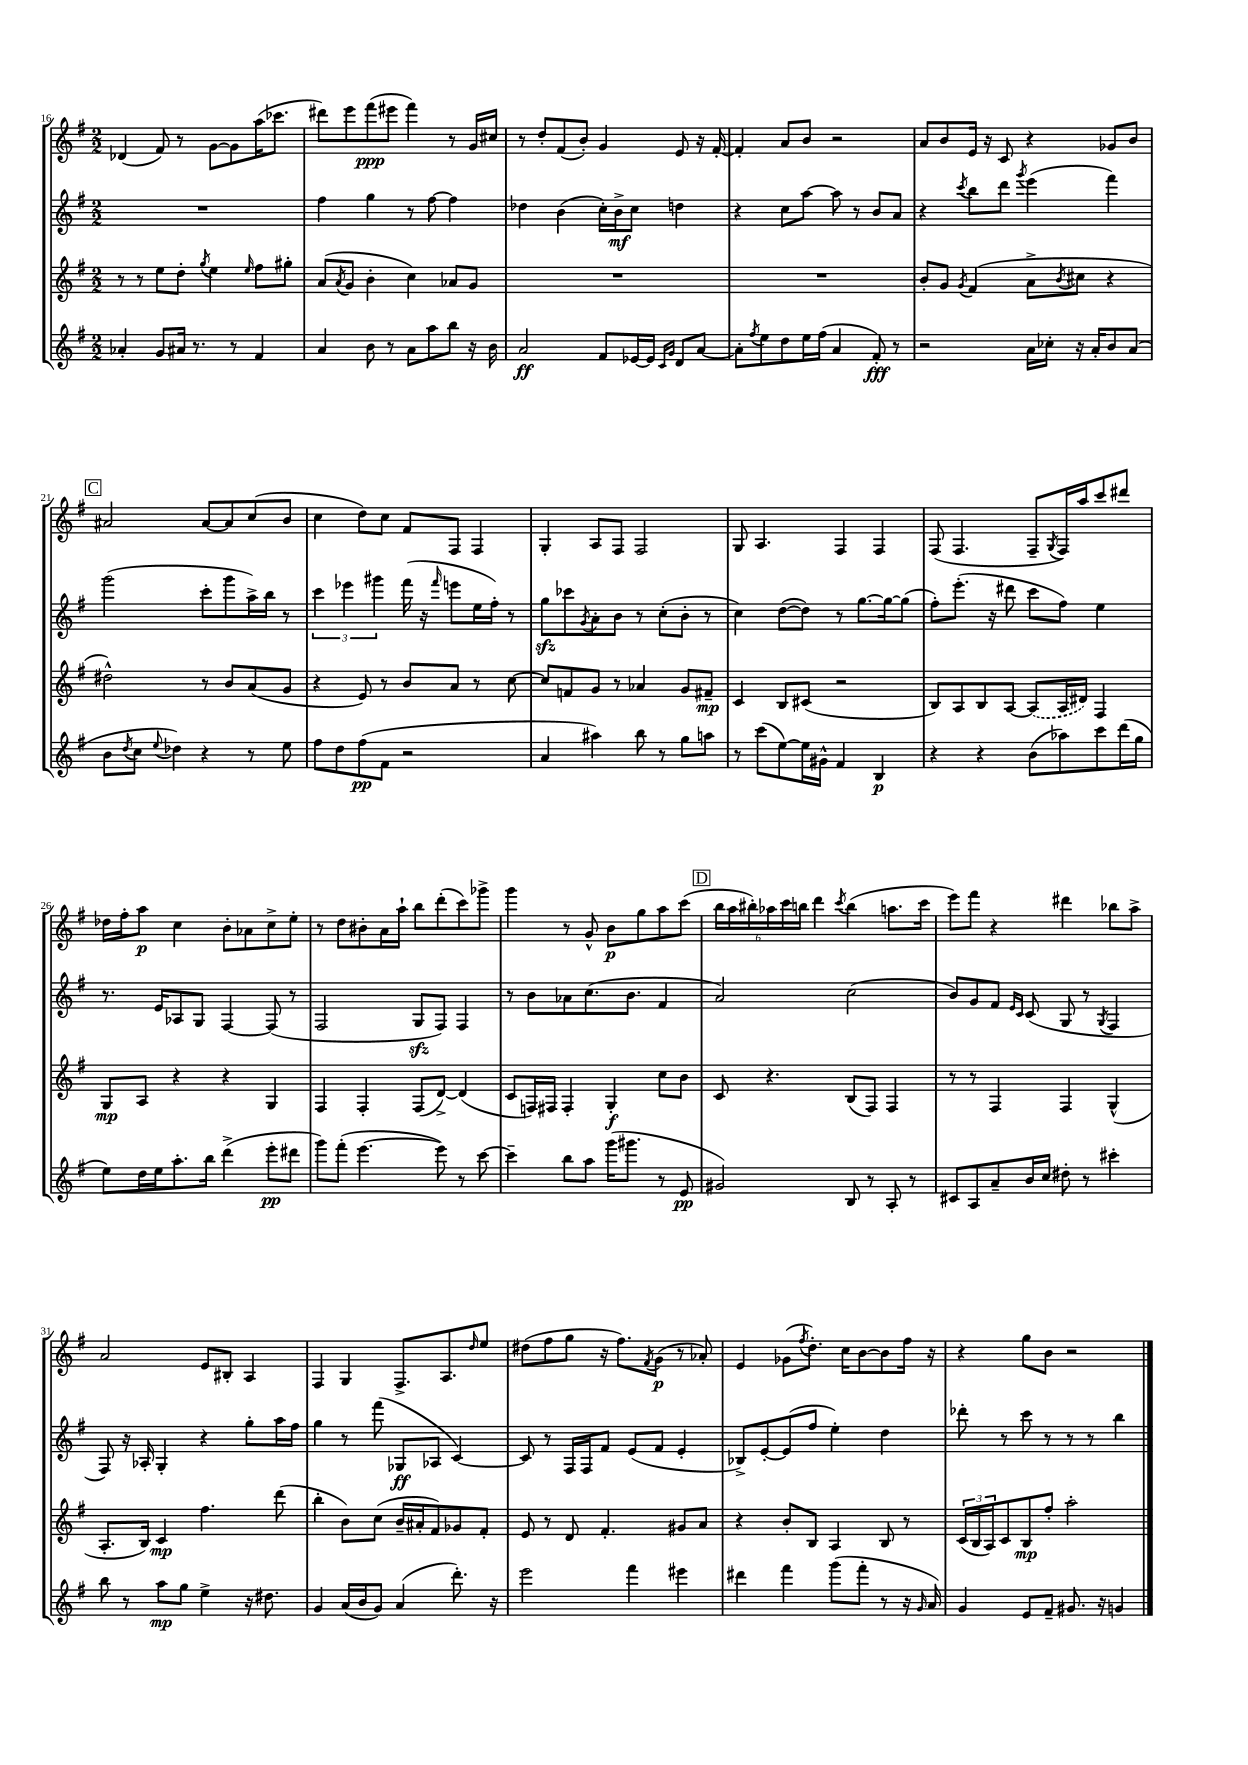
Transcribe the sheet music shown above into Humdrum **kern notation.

**kern	**kern	**kern	**kern
*staff4	*staff3	*staff2	*staff1
*clefG2	*clefG2	*clefG2	*clefG2
*k[f#]	*k[f#]	*k[f#]	*k[f#]
*M2/2	*M2/2	*M2/2	*M2/2
4a-'	8r	1r	(4d-
.	8r	.	.
8g	8ee	.	8f#)
16a#	8dd'	.	8r
8.r	.	.	.
.	8qgg	.	.
.	4ee	.	[8g
8r	.	.	8g]
.	16qqee	.	.
4f#	8ff#	.	(16aa
.	.	.	8.ccc-
.	8gg#'	.	.
=	=	=	=
4a	(8a	4ff#	8ddd#)
.	8qa	.	.
.	8g	.	8eee
8b	4b'	4gg	(8fff#
8r	.	.	8eee#
8a	4cc)	8r	4fff#)
8aa	.	[8ff#	.
8bb	8a-	4ff#]	8r
16r	8g	.	16g
16b	.	.	16cc#
=	=	=	=
2a	1r	4dd-	8r
.	.	.	8dd'
.	.	(4b	(8f#
.	.	.	8b')
8f#	.	16cc')	4g
.	.	16b^	.
[16e-	.	8cc	.
16e-]	.	.	.
16qqc	.	.	.
16qqg	.	.	.
8d	.	4dd	8e
[8a	.	.	16r
.	.	.	[16f#'
=	=	=	=
8a']	1r	4r	4f#']
8qff#	.	.	.
8ee	.	.	.
8dd	.	8cc	8a
16ee	.	[8aa	8b
(16ff#	.	.	.
4a	.	8aa]	2r
.	.	8r	.
8f#')	.	8b	.
8r	.	8a	.
=	=	=	=
2r	8b'	4r	8a
.	8g	.	8b
.	8qg	8qccc	.
.	(4f#	8bb	16e
.	.	.	16r
.	.	8ddd	8c
.	.	8qggg	.
16a	8a^	(4eee	4r
16cc-'	.	.	.
.	8qb	.	.
16r	8cc#	.	.
16a'	.	.	.
8b	4r	4fff#)	8g-
(8a	.	.	8b
=	=	=	=
8b	2dd#^^)	(2ggg	2a#
8qdd	.	.	.
8cc	.	.	.
8qqee	.	.	.
4dd-)	.	.	.
4r	8r	8ccc'	[8a#
.	8b	8ggg	8a#]
8r	(8a	16aa^)	(8cc
.	.	16bb	.
8ee	8g	8r	8b
=	=	=	=
8ff#	4r	6ccc	4cc
8dd	.	.	.
.	.	6eee-	.
(8ff#	8e)	.	8dd)
.	.	6ggg#	.
8f#	8r	.	8cc
2r	8b	(16fff#	8f#
.	.	16r	.
.	.	16qqfff#	.
.	8a	8eee	8F#
.	8r	16ee	4F#
.	.	16ff#')	.
.	[8cc	8r	.
=	=	=	=
4a	8cc]	8gg	4G'
.	8f	8ccc-	.
.	.	8qg	.
4aa#)	8g	8a'	8A
.	8r	8b	8F#
8bb	4a-	8r	2F#
8r	.	(8cc'	.
8gg	8g	8b'	.
8aa	8f#~	8r	.
=	=	=	=
8r	4c	4cc)	8G
(8ccc	.	.	4.A
[8ee)	8B	([8dd	.
16ee]	(8c#	8dd])	.
16g#^^	.	.	.
4f#	2r	8r	4F#
.	.	[8.gg	.
4B	.	.	4F#
.	.	16gg_	.
.	.	(8gg]	.
=	=	=	=
4r	8B)	8ff#')	(8F#
.	8A	(8.eee'	4.F#
4r	8B	.	.
.	.	16r	.
.	[8A	8ddd#	.
(8b	(8A]	8ccc	8F#~
.	.	.	8qG
8aa-)	16A	8ff#)	16F#)
.	16d#)	.	16aa
8ccc	4F#	4ee	8ccc
(16ddd	.	.	8ddd#
16gg	.	.	.
=	=	=	=
8ee)	8G	8.r	16dd-
.	.	.	16ff#'
16dd	8A	.	8aa
16ee	.	16e	.
8.aa'	4r	8A-	4cc
.	.	8G	.
16bb	.	.	.
(4ddd^	4r	[4F#	8b'
.	.	.	8a-
8eee'	4G	(8F#]	8cc^
8ddd#	.	8r	8ee'
=	=	=	=
8ggg)	4F#	2F#	8r
(8fff#'	.	.	8dd
[4.eee	4F#'	.	8b#'
.	.	.	16a
.	.	.	16aa`
.	(8F#	8G	8bb
8eee])	[8d^)	8F#)	(8ddd'
8r	(4d]	4F#	8ccc)
[8ccc	.	.	8ggg-^
=	=	=	=
4ccc~]	8c	8r	4ggg
.	16F)	8b	.
.	16F#	.	.
8bb	4F#'	8a-	8r
8aa	.	(8.cc	8g^^
(16ggg	4G'	.	8b
8.ggg#	.	8.b	.
.	.	.	8gg
8r	8cc	4f#	8aa
8e	8b	.	(8ccc
=	=	=	=
2g#)	8c	2a)	24bb
.	.	.	24aa
.	.	.	24bb#')
.	4.r	.	24aa-
.	.	.	24ccc
.	.	.	24bb
.	.	.	4ddd
.	.	.	8qccc
8B	(8B	(2cc	(4bb
8r	8F#)	.	.
8A'	4F#	.	8.aa
8r	.	.	.
.	.	.	16ccc
=	=	=	=
8c#	8r	8b)	8eee)
8A	8r	8g	8fff#
8a~	4F#	8f#	4r
.	.	16qqe	.
.	.	16qqc	.
16b	.	(8c	.
16cc	.	.	.
8dd#'	4F#	8G	4ddd#
8r	.	8r	.
.	.	8qG	.
4ccc#'	(4G^^	4F#	8bb-
.	.	.	8aa^
=	=	=	=
8bb	8.A'	8F#)	2a
8r	.	16r	.
.	16B)	16A-'	.
8aa	4c	4G'	.
8gg	.	.	.
4ee^	4.ff#	4r	8e
.	.	.	8B#'
16r	.	8gg'	4A
8.dd#	.	.	.
.	(8ddd	16aa	.
.	.	16ff#	.
=	=	=	=
4g	4bb'	4gg	4F#
(16a	8b)	8r	4G
16b	.	.	.
8g)	(8cc	(8fff#	.
(4a	16b~	8G-	8.F#^
.	16a#'	.	.
.	8f#)	8A-	.
.	.	.	8.A
8.ddd')	8g-	[4c)	.
.	.	.	16qqdd
.	8f#'	.	8ee
16r	.	.	.
=	=	=	=
2eee	8e	8c]	(8dd#
.	8r	8r	8ff#
.	8d	16F#	8gg
.	.	16F#	.
.	4.f#'	8f#	16r
.	.	.	8.ff#)
4fff#	.	(8e	.
.	.	.	8qf#
.	.	8f#	(8g
4eee#	8g#	4e'	8r
.	8a	.	8a-')
=	=	=	=
4ddd#	4r	8B-^)	4e
.	.	[8e'	.
4fff#	8b'	(8e]	(8g-
.	.	.	8qff#
.	8B	8ff#	8.dd')
(8ggg	4A	4ee')	.
.	.	.	16cc
8fff#'	.	.	[8b
8r	8B	4dd	8b]
16r	8r	.	16ff#
16qqg	.	.	.
16a)	.	.	16r
=	=	=	=
4g	(24c	8ddd-'	4r
.	24B	.	.
.	24A)	.	.
.	8c	8r	.
8e	8B	8ccc	8gg
8f#~	8ff#'	8r	8b
8.g#	2aa'	8r	2r
.	.	8r	.
16r	.	.	.
4g	.	4bb	.
==	==	==	==
*-	*-	*-	*-
